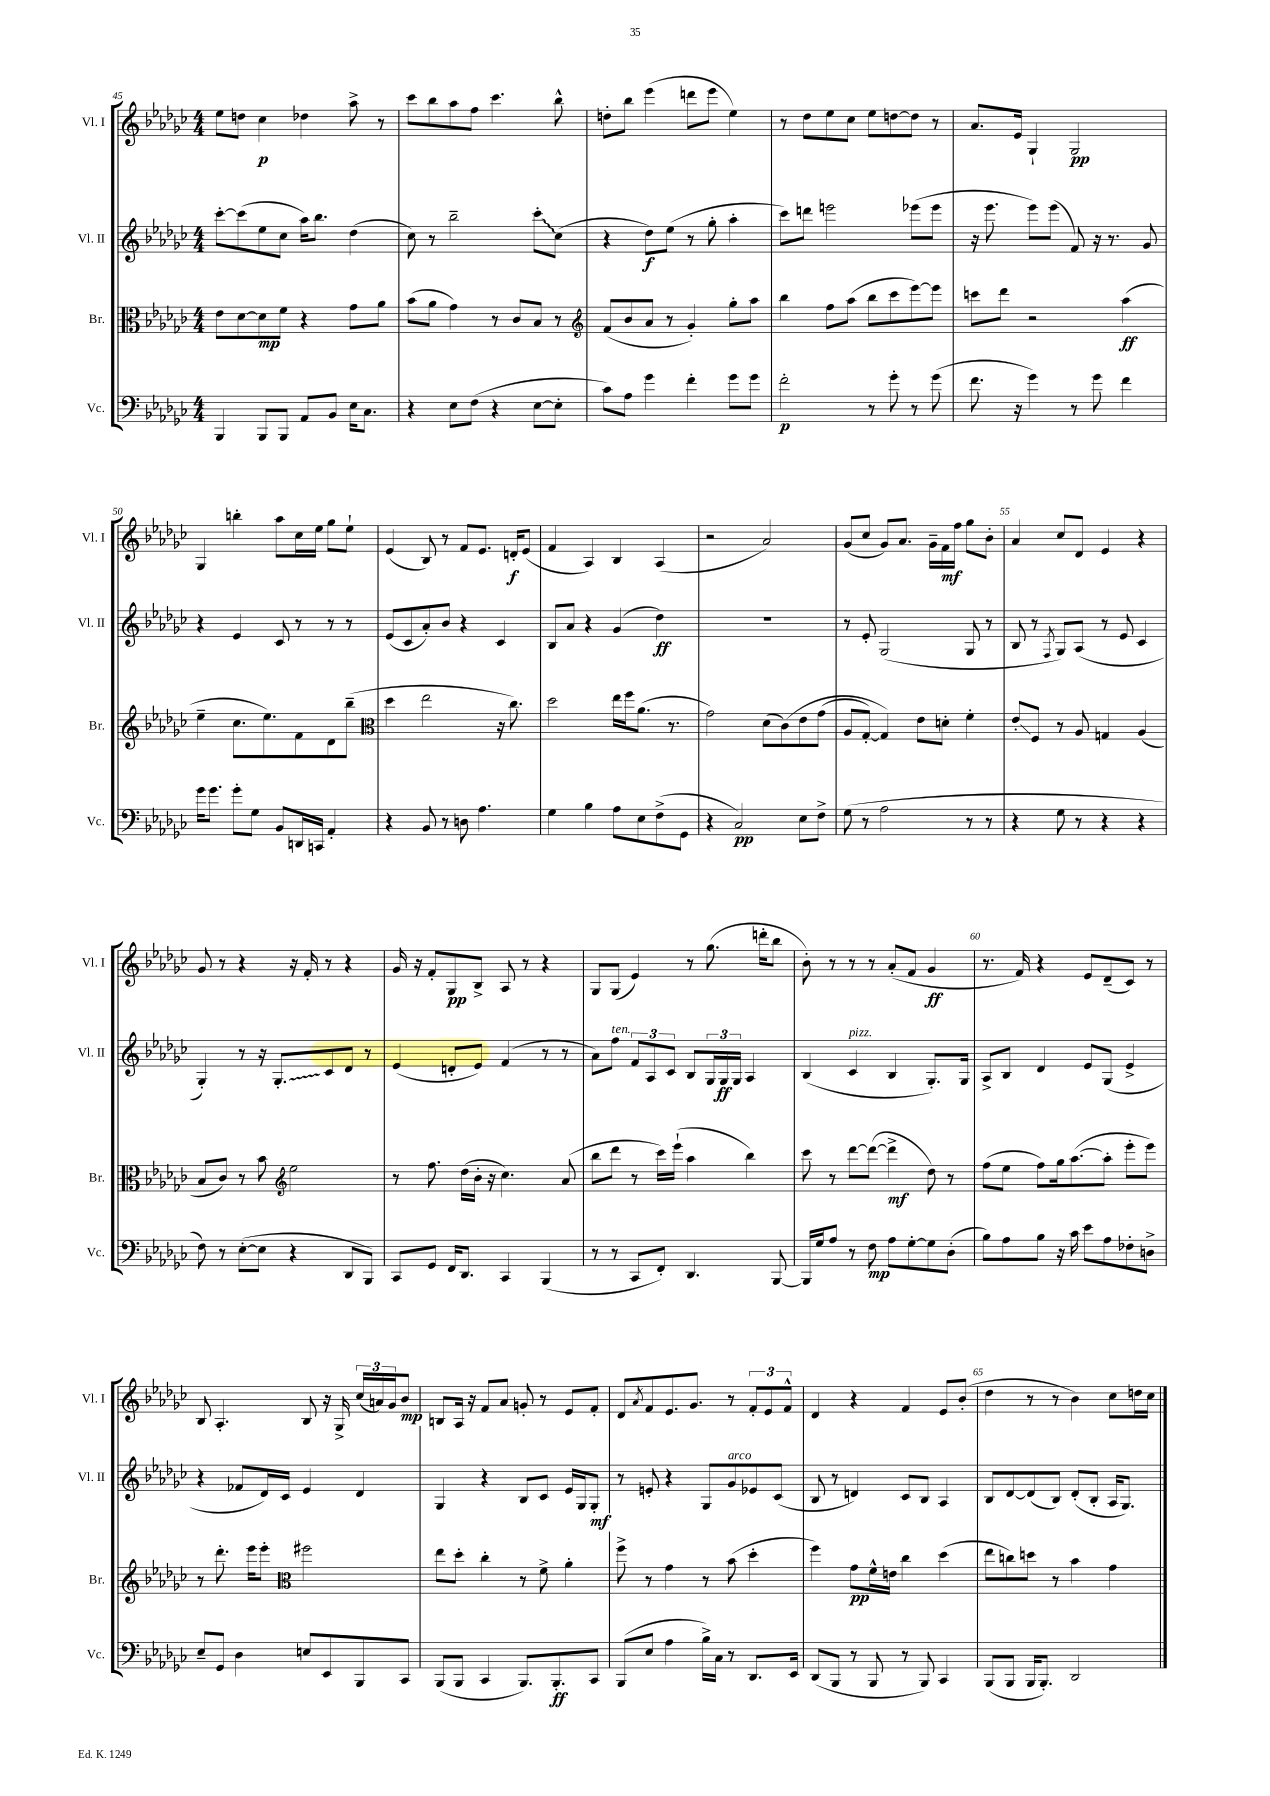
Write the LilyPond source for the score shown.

<<
\new StaffGroup <<
\new Staff = "s0" \with { instrumentName = "Vl. I" shortInstrumentName = "Vl. I" } {
    \clef treble \key ges \major \numericTimeSignature \time 4/4
    ees''8 d''8 ces''4\p des''4 aes''8-> r8 |
    ces'''8 bes''8 aes''8 f''8 ces'''4. bes''8-^ |
    d''8-. bes''8 ees'''4( d'''8 ees'''8 ees''4) |
    r8 des''8 ees''8 ces''8 ees''8 d''8~ d''8 r8 |
    aes'8. ees'16 ges4-! ges2\pp |
    ges4 b''4-. aes''8 ces''16 ees''16 ges''8 ees''8-! |
    ees'4( bes8) r8 f'8 ees'8. d'16-.\f ees'8( |
    f'4 aes4) bes4 aes4( |
    r2 aes'2) |
    ges'8( ces''8 ges'8) aes'8. ges'16-- f'16\mf f''16 ges''8 bes'8-. |
    aes'4 ces''8 des'8 ees'4 r4 |
    ges'8 r8 r4 r16 f'16-. r8 r4 |
    ges'16 r16 f'8-. ges8\pp bes8-> aes8 r8 r4 |
    ges8 ges8( ees'4) r8 ges''8.( d'''16-. bes''8 |
    bes'8-.) r8 r8 r8 aes'8-.( f'8 ges'4\ff |
    r8. f'16) r4 ees'8 des'8--( ces'8) r8 |
    bes8 aes4.-. bes8 r16 ges16-> \tuplet 3/2 { ces''16( a'16) ges'16 } bes'8\mp |
    b8 aes16 r16 f'8 aes'8 g'8-. r8 ees'8 f'8-. |
    des'8 \acciaccatura { aes'8 } f'8 ees'8. ges'8. r8 \tuplet 3/2 { f'8-. ees'8 f'8-^ } |
    des'4 r4 f'4 ees'8 bes'8-.( |
    des''4 r8 r8 bes'4) ces''8 d''16 ces''16 \bar "|." |
}
\new Staff = "s1" \with { instrumentName = "Vl. II" shortInstrumentName = "Vl. II" } {
    \clef treble \key ges \major \numericTimeSignature \time 4/4
    ces'''8~-. ces'''8( ees''8 ces''8 aes''16) bes''8. des''4( |
    ces''8) r8 bes''2-- \once \override Glissando.style = #'zigzag ces'''8-.\glissando ces''8( |
    r4 des''8\f) ees''8( r8 ges''8-. aes''4-. |
    ces'''8) d'''8 e'''2 ees'''8( ees'''8 |
    r16 ees'''8. ees'''8) ees'''8( f'8) r16 r8. ges'8 |
    r4 ees'4 ces'8 r8 r8 r8 |
    ees'8( ces'8 aes'8-.) bes'8 r4 ces'4 |
    bes8 aes'8 r4 ges'4( des''4\ff) |
    R1 |
    r8 ees'8-. ges2( ges8 r8 |
    bes8 r8 \acciaccatura { f8 } ges8) aes8( r8 ees'8 ces'4 |
    ges4-.) r8 r16 \once \override Glissando.style = #'zigzag ges8.-.\glissando ces'8 des'8 r8 |
    ees'4( d'8-. ees'8) f'4( r8 r8 |
    aes'8) f''8^\markup { \italic "ten." } \tuplet 3/2 { f'8 aes8 ces'8 } bes8 \tuplet 3/2 { ges16 ges16\ff ges16 } aes4 |
    bes4( ces'4^\markup { \italic "pizz." } bes4 ges8.-.) ges16 |
    aes8-> bes8 des'4 ees'8 ges8( ees'4-> |
    r4 fes'8 des'16) ces'16 ees'4 des'4 |
    ges4 r4 bes8 ces'8 ees'16 ges16 ges8-.\mf |
    r8 e'8-. r4 ges8 ges'8^\markup { \italic "arco" } ees'8 ces'8( |
    bes8 r8 d'4) ces'8 bes8 aes4 |
    bes8 des'8~ des'8( bes8) des'8-.( bes8-. aes16 ges8.) \bar "|." |
}
\new Staff = "s2" \with { instrumentName = "Br." shortInstrumentName = "Br." } {
    \clef alto \key ges \major \numericTimeSignature \time 4/4
    ees'8 des'8~ des'8\mp f'8 r4 ges'8 aes'8 |
    bes'8( aes'8 ges'4) r8 ces'8 bes8 r8 |
    \clef treble f'8( bes'8 aes'8 r8 ges'4-.) ges''8-. aes''8 |
    bes''4 f''8 aes''8( bes''8 ces'''8 ees'''8~) ees'''8 |
    c'''8 des'''8 r2 aes''4\ff( |
    ees''4-- ces''8. ees''8.) f'8 des'8 bes''8--( |
    \clef alto des''4 ees''2 r16 ces''8.) |
    des''2 ees''16 f''16 aes'8.( r8. |
    ges'2) des'8( ces'8)\( ees'8 ges'8( |
    aes8 ges8~-.) ges4\) ees'8 d'8-. f'4-. |
    ees'8-.\glissando f8 r8 aes8 g4 aes4( |
    bes8 ces'8) r8 bes'8 \clef treble ees''2 |
    r8 f''8. des''16( bes'16-. r16 ces''4.) aes'8( |
    bes''8 des'''8 r8 ces'''16) ees'''16-!( aes''4 bes''4) |
    ces'''8 r8 des'''8~ des'''8~( des'''4->\mf des''8) r8 |
    f''8( ees''8 f''8) ges''16 aes''8.~( aes''8-. ees'''8-. ees'''8) |
    r8 des'''8.-. ees'''16 ees'''8-. \clef alto fis''2 |
    ees''8 des''8-. ces''4-. r8 f'8-> aes'4-. |
    f''8-> r8 ges'4 r8 bes'8( des''4-. |
    f''4) ges'8\pp f'16-^ e'16 ces''4 des''4( |
    ees''8 c''8) d''8 r8 bes'4 ges'4 \bar "|." |
}
\new Staff = "s3" \with { instrumentName = "Vc." shortInstrumentName = "Vc." } {
    \clef bass \key ges \major \numericTimeSignature \time 4/4
    bes,,4 bes,,8 bes,,8 aes,8 bes,8 ees16 ces8. |
    r4 ees8 f8( r4 ees8~ ees8-. |
    ces'8) aes8 ges'4 f'4-. ges'8 ges'8 |
    f'2-.\p r8 ges'8-. r8 ges'8( |
    f'8. r16 ges'4) r8 ges'8 f'4 |
    ges'16 ges'8. ges'8-. ges8 bes,8 d,16 c,16 aes,4-. |
    r4 bes,8 r8 d8 aes4. |
    ges4 bes4 aes8 ees8 f8->( ges,8 |
    r4 ces2\pp) ees8 f8-> |
    ges8( r8 aes2 r8 r8 |
    r4 ges8 r8 r4 r4 |
    f8) r8 ees8~-.( ees8 r4 des,8 bes,,8) |
    ces,8 ges,8 f,16 des,8. ces,4 bes,,4( |
    r8 r8 ces,8 f,8-.) des,4. bes,,8~ |
    bes,,16 ges16 aes8 r8 f8\mp aes8 ges8~-. ges8 des8-.( |
    bes8) aes8 bes8 r16 ces'16 ees'8 aes8 fes8-. d8-> |
    ees8-- ges,8 des4 e8 ees,8 bes,,8 ces,8 |
    bes,,8( bes,,8 ces,4 bes,,8.) bes,,8.-.\ff ces,8 |
    bes,,8( ees8 aes4 bes16->) ces16 r8 des,8. ees,16 |
    des,8( bes,,8 r8 bes,,8 r8 bes,,8) ces,4 |
    bes,,8( bes,,8 bes,,16 bes,,8.-.) des,2 \bar "|." |
}
>>
>>
\layout { \context { \Score currentBarNumber = #45 \override BarNumber.break-visibility = ##(#f #t #t) barNumberVisibility = #(every-nth-bar-number-visible 5) } }
